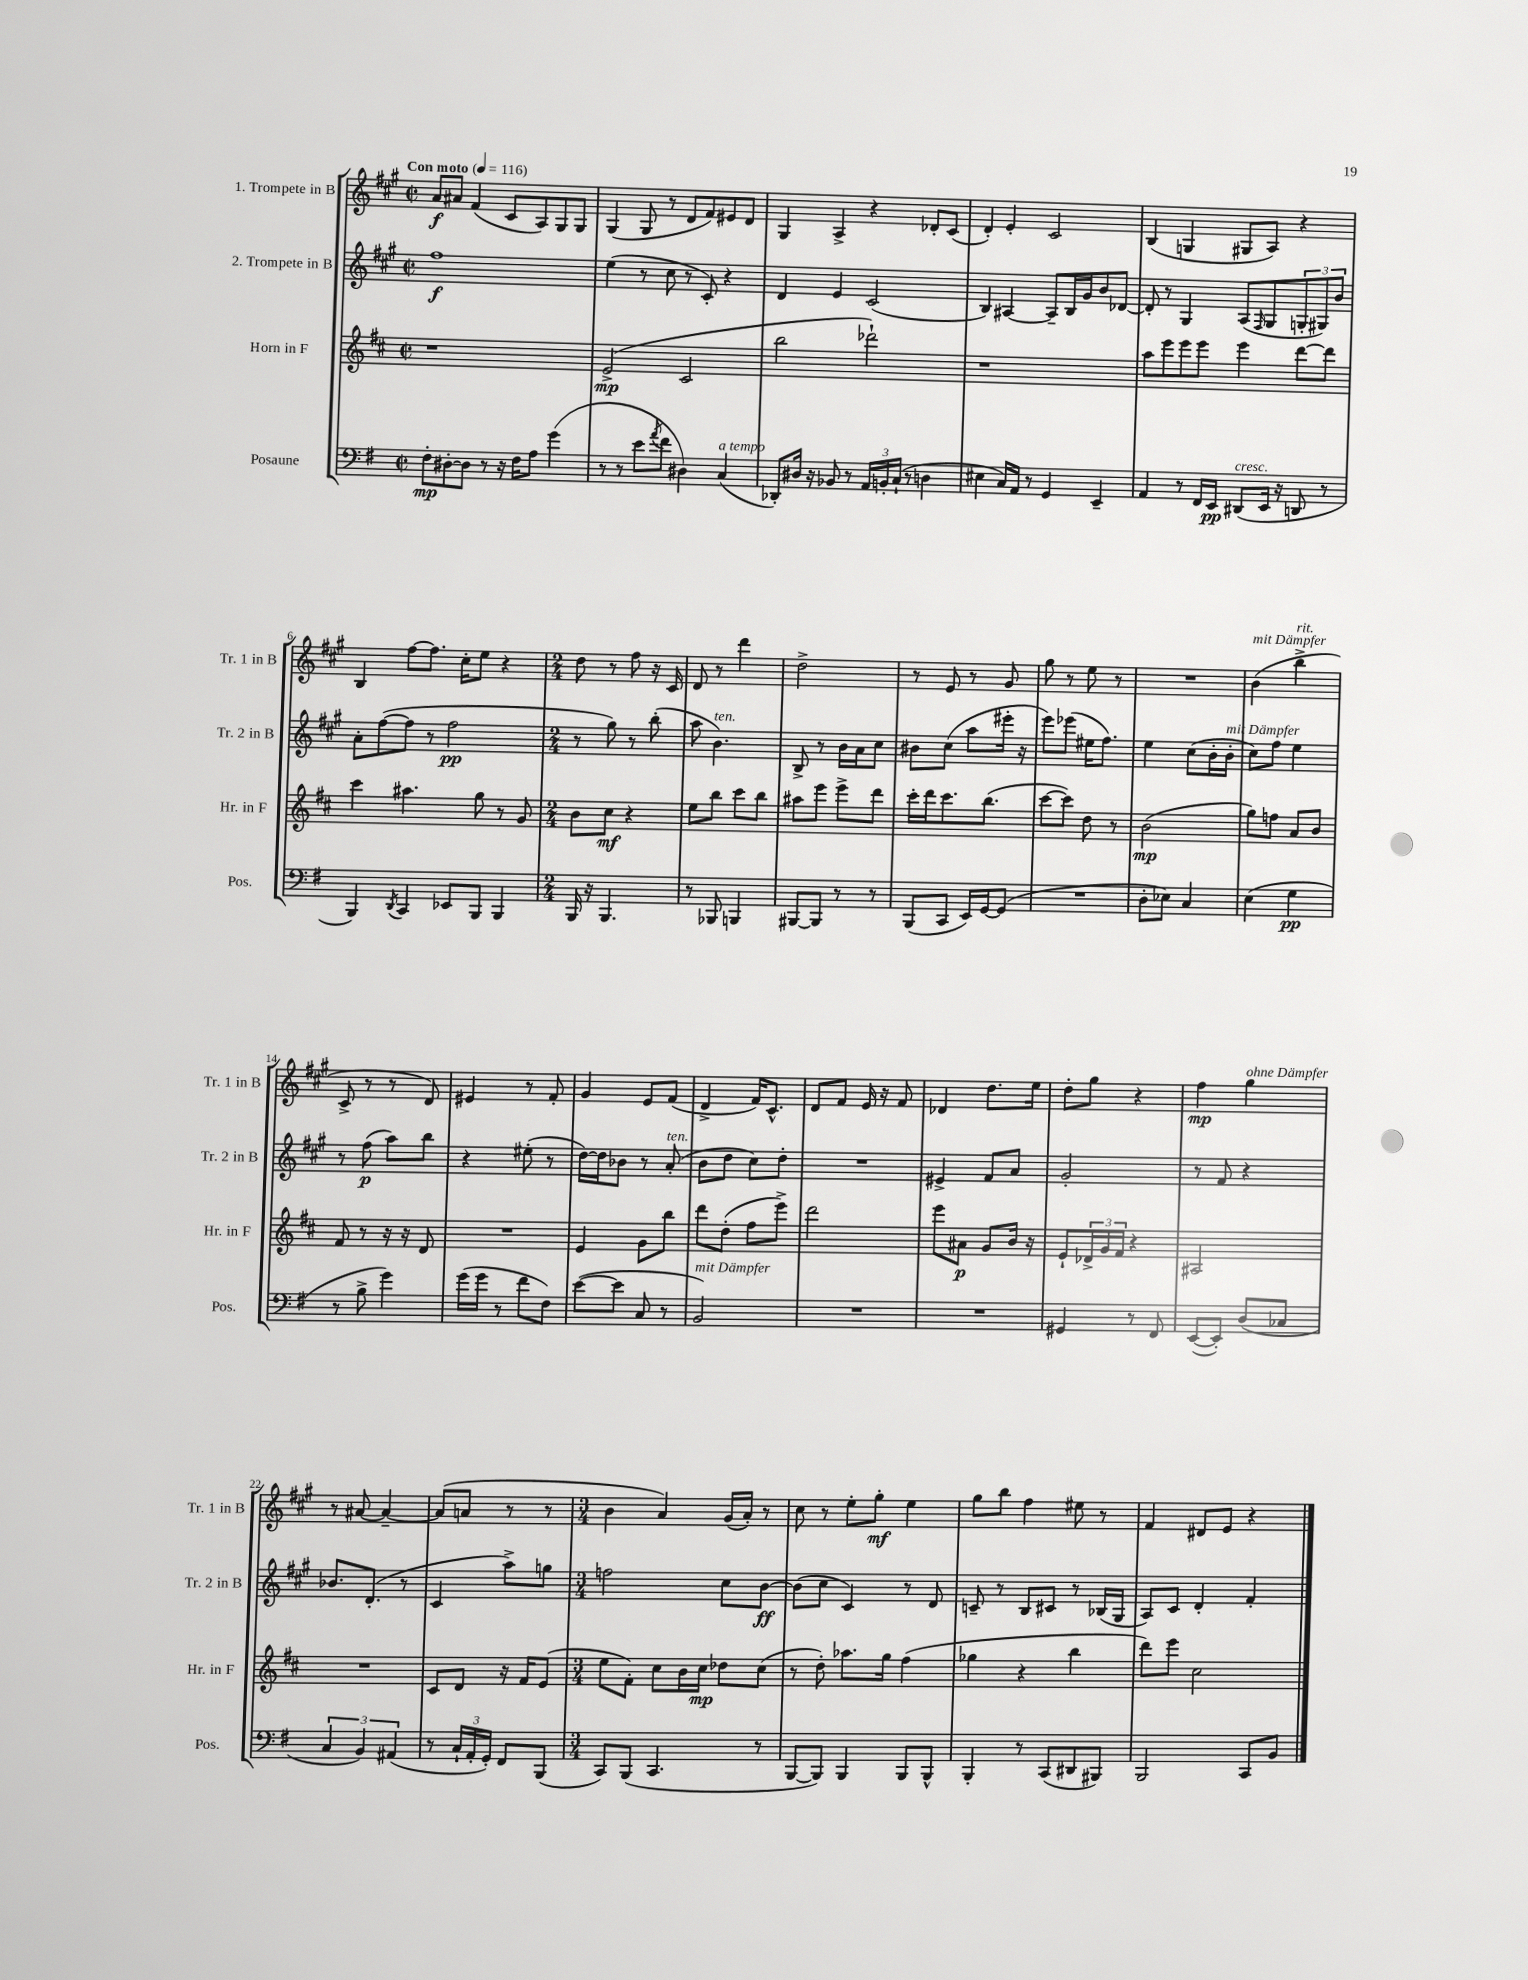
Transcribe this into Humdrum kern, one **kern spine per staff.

**kern	**kern	**kern	**kern
*staff4	*staff3	*staff2	*staff1
*clefF4	*clefG2	*clefG2	*clefG2
*k[f#]	*k[f#c#]	*k[f#c#g#]	*k[f#c#g#]
*M2/2	*M2/2	*M2/2	*M2/2
*met(c|)	*met(c|)	*met(c|)	*met(c|)
*MM116	*MM116	*MM116	*MM116
8F#'	1r	1ff#	8a
[8D#'	.	.	8a#
8D#]	.	.	(4f#
8r	.	.	.
16r	.	.	8c#
16F#	.	.	.
8A	.	.	8A)
(4g	.	.	8G#
.	.	.	8G#
=	=	=	=
8r	(2e^	(4ee	(4G#
8r	.	.	.
8e	.	8r	8G#
8qa	.	.	.
8f#	.	8cc#	8r
4D#)	2c#	8r	8d
.	.	8c#')	8f#)
(4C	.	4r	8e#
.	.	.	8d
=	=	=	=
8DD-')	2bb	4d	4G#
16D#	.	.	.
16r	.	.	.
8BB-	.	4e	4A^
8r	.	.	.
24AA	2ddd-`)	(2c#	4r
24BB'	.	.	.
(24C`	.	.	.
8r	.	.	.
4D	.	.	8d-'
.	.	.	(8c#
=	=	=	=
4E#	1r	4B)	4d')
16C)	.	[4A#	4e'
16AA	.	.	.
8r	.	.	.
4GG	.	8A#~]	2c#
.	.	16B	.
.	.	16g#	.
4EE~	.	8b	.
.	.	[8d-	.
=	=	=	=
4AA	8aa	8d-']	(4B
.	8eee	8r	.
8r	8eee	4G#	4G
16FF#	8eee	.	.
16EE	.	.	.
(8DD#	4eee	(8A	8G#
.	.	16qqF#	.
16EE	.	8G#	8A)
16r	.	.	.
8DD	[8ddd	12G'	4r
.	.	12G#)	.
8r	8ddd]	.	.
.	.	12b	.
=	=	=	=
4BBB)	4ccc#	8a'	4B
.	.	([8ff#	.
8qDD	.	.	.
4CC	4.aa#	8ff#]	[8ff#
.	.	8r	8.ff#]
8EE-	.	2ff#	.
.	.	.	16cc#'
8BBB	8gg	.	8ee
4BBB	8r	.	4r
.	8g	.	.
=	=	=	=
*M2/4	*M2/4	*M2/4	*M2/4
16BBB	8b	8r	8dd
16r	.	.	.
4.BBB	8cc#	8gg#)	8r
.	4r	8r	8ff#
.	.	(8bb'	16r
.	.	.	16c#
=	=	=	=
8r	8ee	8aa	8d
8BBB-	8bb	4.b)	8r
4BBB	8ccc#	.	4ddd
.	8bb	.	.
=	=	=	=
[8BBB#	8aa#	8B^	2dd^
8BBB#]	8eee	8r	.
8r	8eee^	16b	.
.	.	16a	.
8r	8ddd	8cc#	.
=	=	=	=
(8BBB	16ccc#'	8b#	8r
.	16ddd	.	.
8CC	8.ccc#	(8cc#	8e
16EE)	.	8aa	8r
[16GG	(8.bb	.	.
(8GG]	.	16eee#'	8g#
.	.	16r	.
=	=	=	=
2r	[8ccc#	8eee)	8gg#
.	8ccc#])	(8eee-	8r
.	8dd	16ee#	8ee
.	.	8.ff#)	.
.	8r	.	8r
=	=	=	=
8D'	(2b	4ee	2r
8E-)	.	.	.
4C	.	(8cc#	.
.	.	16b'	.
.	.	16b'	.
=	=	=	=
(4E	8gg)	8cc#)	(4b
.	8ff	8ff#	.
4G	8a	4ee	4bb^
.	8b	.	.
=	=	=	=
8r	8f#	8r	8c#^
8B^	8r	(8ff#	8r
4g)	16r	8aa)	8r
.	16r	.	.
.	8d	8bb	8d)
=	=	=	=
(16g	2r	4r	4e#
16g	.	.	.
8r	.	.	.
8f#	.	(8ee#'	8r
8F#)	.	8r	8f#'
=	=	=	=
([8e	4e	[16dd)	4g#
.	.	16dd]	.
8e]	.	8b-	.
8C	8g	8r	8e
8r	8bb	(8a'	(8f#
=	=	=	=
2BB)	8ddd	8b	4d^
.	(8dd'	8dd	.
.	8ff#	8cc#)	16f#)
.	.	.	8.c#^^
.	8eee^)	8dd'	.
=	=	=	=
2r	2ddd	2r	8d
.	.	.	8f#
.	.	.	16e
.	.	.	16r
.	.	.	8f#
=	=	=	=
2r	8eee	4e#^	4d-
.	8a#	.	.
.	8g	8f#	8.dd
.	16b	8a	.
.	16r	.	16ee
=	=	=	=
4GG#	8e`	2g#'	8dd'
.	24d-^	.	8gg#
.	24g	.	.
.	24f#	.	.
8r	4r	.	4r
8FF#	.	.	.
=	=	=	=
([8EE	2A#	8r	4ff#
8EE'])	.	8f#	.
(8D	.	4r	4gg#
8C-	.	.	.
=	=	=	=
6C	2r	8.b-	8r
.	.	.	[8a#
6BB)	.	.	.
.	.	(8.d'	.
.	.	.	4a#~_
(6AA#	.	.	.
.	.	8r	.
=	=	=	=
8r	8c#	4c#	(8a#]
24C`	8d	.	8a
24AA'	.	.	.
24GG')	.	.	.
8FF#	16r	8aa^)	8r
.	16f#	.	.
(8BBB	(8e	8gg	8r
=	=	=	=
*M3/4	*M3/4	*M3/4	*M3/4
8CC)	8ee	2ff	4b
(8BBB	8f#')	.	.
4.CC	8cc#	.	4a)
.	16b	.	.
.	16cc#	.	.
.	8dd-	8cc#	(16g#
.	.	.	16a')
8r	(8cc#	[8b	8r
=	=	=	=
[8BBB	8r	(8b]	8cc#
8BBB])	8dd')	8cc#	8r
4BBB	8.aa-	4c#)	8ee'
.	.	.	8gg#'
.	16gg	.	.
8BBB	(4ff#	8r	4ee
8BBB^^	.	8d	.
=	=	=	=
4BBB'	4gg-	8c~	8gg#
.	.	8r	8bb
8r	4r	8B	4ff#
(8CC	.	8c#	.
8DD#	4bb	8r	8ee#
8BBB#)	.	(16B-	8r
.	.	16G#	.
=	=	=	=
2BBB	8ddd)	8A)	4f#
.	8eee	8c#	.
.	2cc#	4d'	8d#
.	.	.	8e
8CC	.	4f#'	4r
8BB	.	.	.
==	==	==	==
*-	*-	*-	*-
